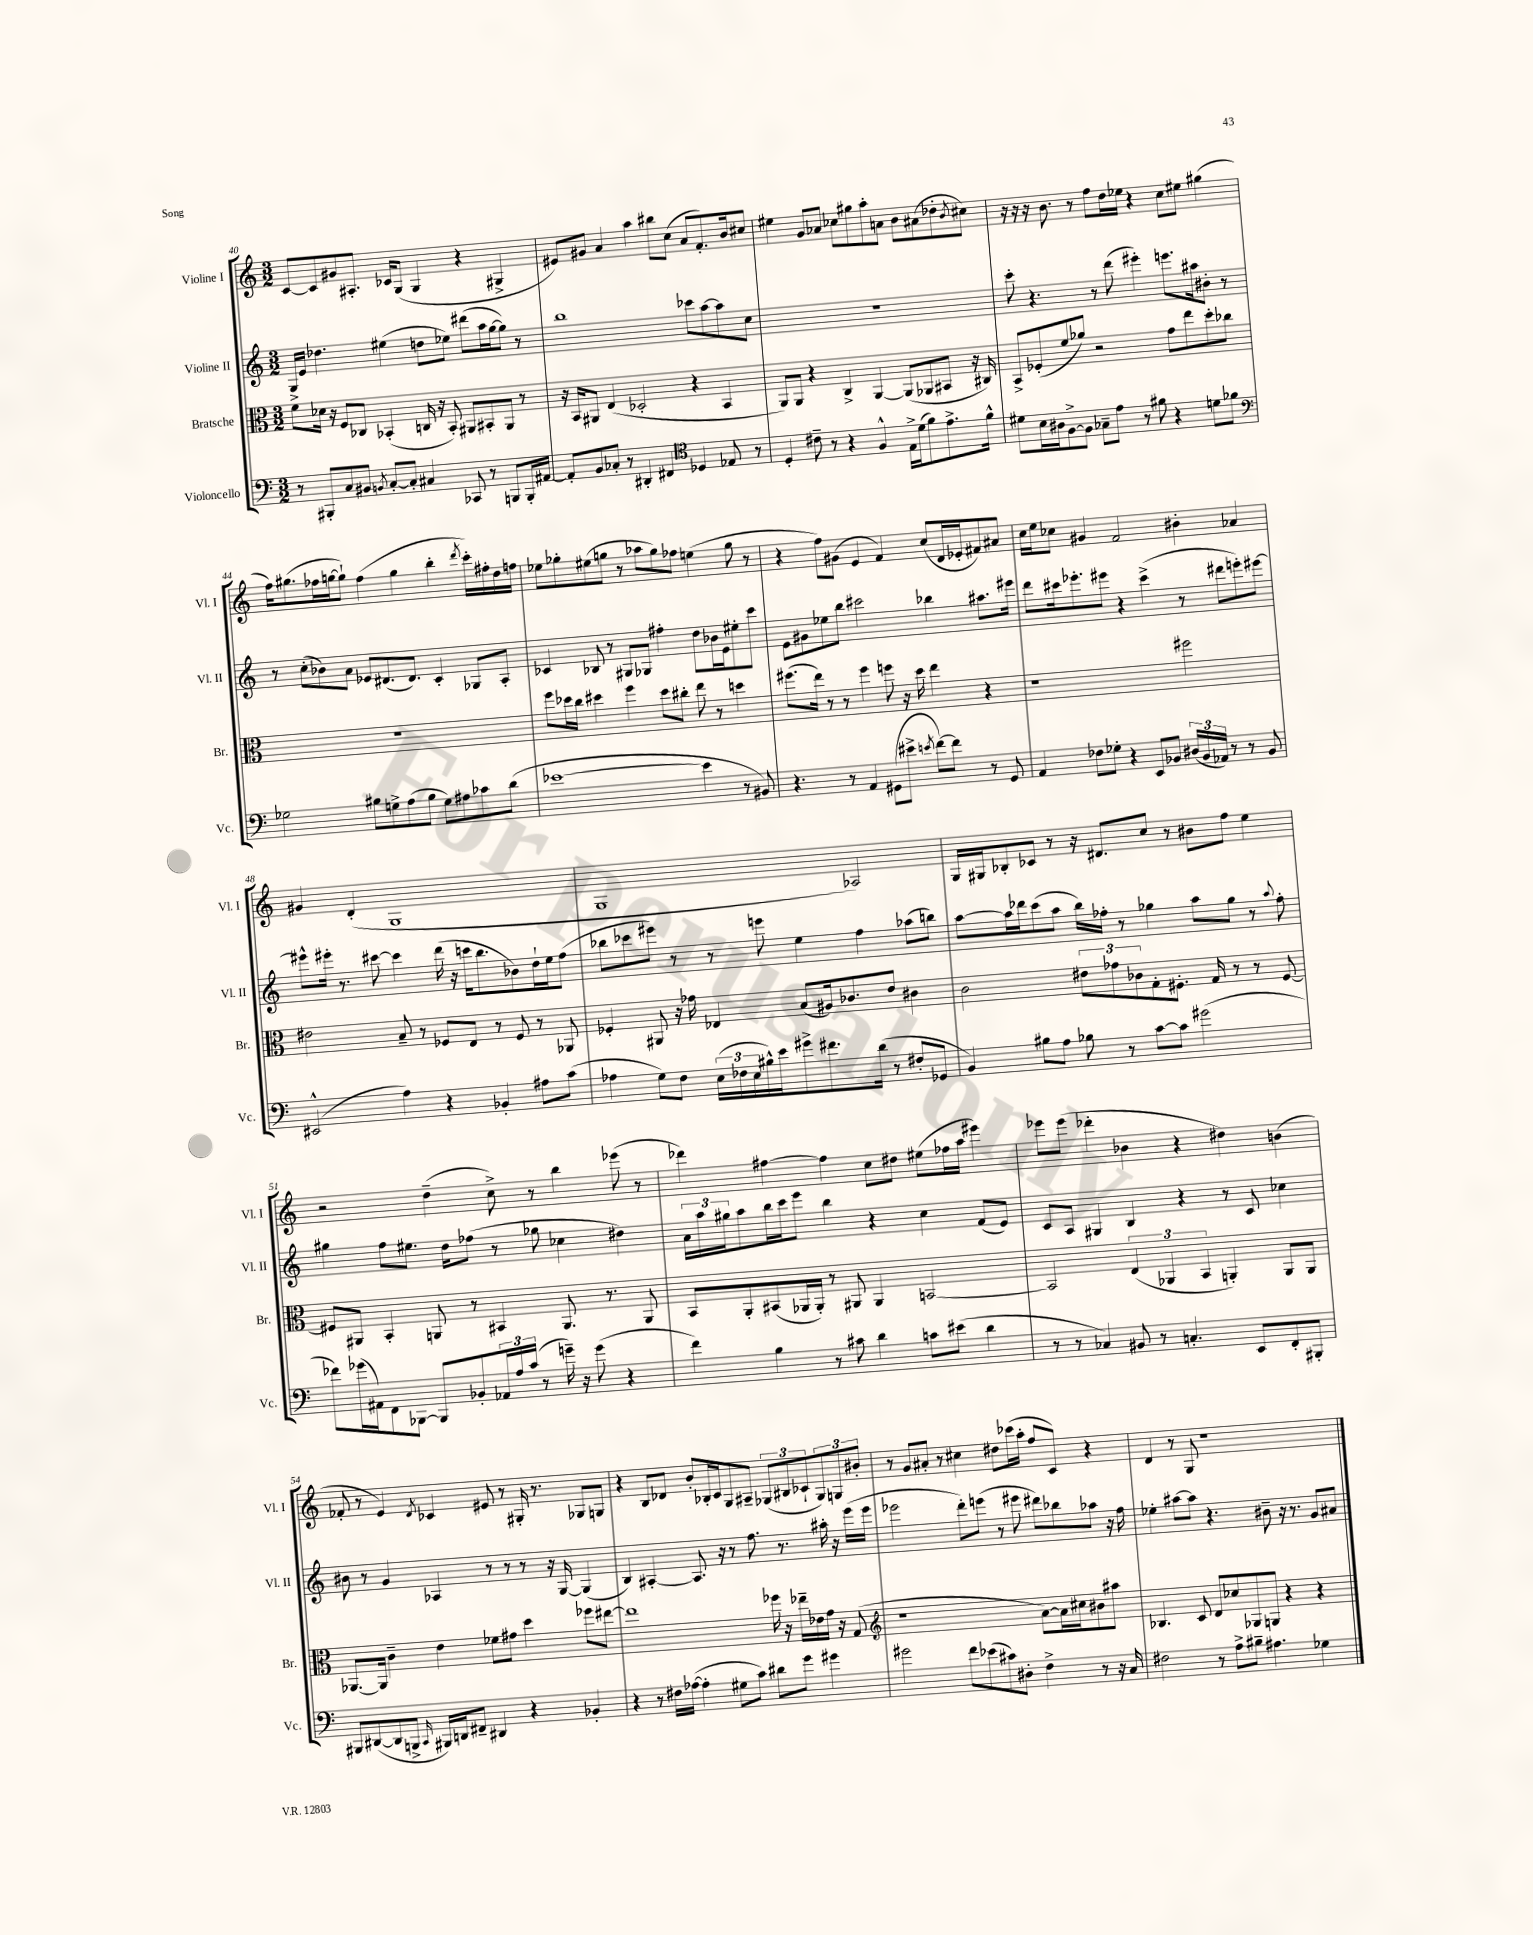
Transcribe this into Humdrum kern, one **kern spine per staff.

**kern	**kern	**kern	**kern
*staff4	*staff3	*staff2	*staff1
*clefF4	*clefC3	*clefG2	*clefG2
*k[]	*k[]	*k[]	*k[]
*M3/2	*M3/2	*M3/2	*M3/2
8r	8f	16G^	[8c
.	.	16e	.
8BBB#'	16d-	4.dd-	8c]
.	16r	.	.
8C	8F	.	8g#
8BB#	8C-	.	8.A#'
8qBB	.	.	.
[8C'	(4BB-'	(4ee#	.
.	.	.	16c-
8C']	.	.	(8G
4C#	16C	8dd	4G
.	16r	.	.
.	8BB-')	8ee-)	.
8CC-	8AA#	(8ddd#	4r
8r	8BB#'	16aa	.
.	.	[16gg	.
8BBB	8AA#	8gg])	4G#^
16BBB'	8r	8r	.
[16AA#	.	.	.
=	=	=	=
8AA#']	16r	1bb	8e#)
.	16BB	.	.
8BB	8AA#	.	8g#
8C-'	(4E	.	4a
8r	.	.	.
4DD#'	2D-'	.	4aa
4FF#	.	.	8bb#
.	.	.	(8cc
*clefC4	*	*	*
4D-	4r	8ccc-	8a
.	.	[8aa	8.f')
8E-	4BB	8aa]	.
.	.	.	16b
8r	.	8cc	8cc#
=	=	=	=
4D'	8AA)	1.r	4ee#
.	8AA	.	.
8c#~	4r	.	8g
8r	.	.	8a-
4r	4C^	.	8cc-
.	.	.	8gg#
4F^^	[4AA	.	8aa'
.	.	.	8a
16E^	(8AA]	.	8b
(16d	.	.	.
8f)	8AA-	.	(8a#
8.e^	8BB#	.	8dd-'
.	.	.	8qb
.	16r	.	8cc#)
16f^^	16C#)	.	.
=	=	=	=
8d#	8BB^	8ccc'	16r
.	.	.	16r
16B	(8F-'	4.r	16r
16A#	.	.	8.b
[8F^	8f	.	.
8F]	8a-)	.	8r
8G-~	2r	8r	8ff
8e	.	(8ddd	16dd
.	.	.	16ee-
8r	.	4eee#')	4r
8f#	.	.	.
4r	8g	8.eee	8cc
.	8ee	.	8ee#
.	.	16aa#	.
8d	8dd'	8b#'	(4gg#
8f-	8cc-	8r	.
=	=	=	=
*clefF4	*	*	*
2G-	1.r	8r	16ff)
.	.	.	(8.gg#
.	.	(8cc'	.
.	.	8b-)	16ff-
.	.	.	[16gg
.	.	8a	8gg`])
8B#	.	8e-	(4ff-
8G^	.	(8.d#	.
(8A	.	.	4gg
.	.	8.d#)	.
8B#	.	.	.
8G)	.	4c'	4bb'
8A#	.	.	.
.	.	.	8qddd
8c-	.	8G-	16ccc')
.	.	.	16ff#'
(8d	.	8A'	16dd
.	.	.	16ff
=	=	=	=
[1e-	8ff	4c-	8ee-
.	16dd-	.	8gg-'
.	16cc	.	.
.	4dd#	8B-	(8ee#
.	.	8r	8gg
.	4ff	8G#	8r
.	.	8G-	8aa-
.	8dd#	4ff#'	8gg)
.	8cc#'	.	8ff-
4e-]	8ee	8dd	(4ee
.	8r	16b-	.
.	.	16e	.
8r	4dd	8ee#'	8gg
8BB#)	.	8ccc	8r
=	=	=	=
4.r	(8.ff#	8e	4r
.	.	8g#	.
.	16ee)	.	.
.	8r	8ee-	8ff)
8r	8r	8bb	(8g#
4AA	4ff#	2ccc#	4e
(8GG#	8ff	.	4f)
8e#^	16r	.	.
.	16dd	.	.
8qe	.	.	.
[8f)	4ee	4bb-	(8cc
8f]	.	.	16d
.	.	.	16e-'
8r	4r	8.aa#	8f#)
8GG#	.	.	8a#
.	.	16eee#	.
=	=	=	=
4AA	1r	8ddd	16cc
.	.	.	16ee
.	.	16ccc#	8cc-
.	.	8.eee-'	.
8F-	.	.	4g#
8G-'	.	8eee#	.
4r	.	4r	2f
8EE	.	(4ccc#^	.
8BB-	.	.	.
(24D#	2ff#	8r	4b#'
24BB-	.	.	.
24AA-)	.	.	.
8r	.	8ddd#	.
8r	.	8eee')	4a-
8BB-	.	[8eee#	.
=	=	=	=
(2EE#^^	2e#	8eee#^^]	4g#
.	.	16eee#'	.
.	.	8.r	.
.	.	.	(4d'
.	.	[8ccc#	.
4A)	8B~	4ccc#]	1G
.	8r	.	.
4r	8F-	(16ddd	.
.	.	16r	.
.	8E	16ccc	.
.	.	8.bb	.
4BB-'	8r	.	.
.	8F-	8b-)	.
8A#	8r	16dd`	.
.	.	16ee	.
(8c	8AA-	(8ff	.
=	=	=	=
4A-	4F-'	8bb-	1G
.	.	8ccc-	.
8G)	8AA#	8eee#)	.
8F	16r	8r	.
.	16g-	.	.
(24E	4E-	8r	.
24F-	.	.	.
24E	.	.	.
16B#^^)	.	8eee	.
16e	.	.	.
8g#^	(8B	4ee	.
8.f#	16A#)	.	.
.	8.c-	.	.
.	.	4ff	2A-)
(16d	.	.	.
8r	8e	.	.
8F#'	4c#	(8aa-	.
8GG-	.	8bb)	.
=	=	=	=
4BB)	2c	[8aa	16G
.	.	.	16G#
.	.	16aa]	8B-'
.	.	16ddd-	.
8B#	.	(8ccc	8c-
8A	.	8aa	8r
8B-	12e#	16bb)	16r
.	.	16ff-'	8.d#
.	12g-	.	.
8r	.	8r	.
.	12c-	.	.
[8c	8G'	4gg-	8cc
8c]	8.F#'	.	8r
(2g#	.	8aa	8b#
.	16G	.	.
.	8r	8gg-	8ff
.	8r	8r	4ee
.	.	8qqaa	.
.	[8F#	8ff-'	.
=	=	=	=
8f-)	8F#]	4gg#	2r
(16g-	8AA#	.	.
16AA#)	.	.	.
8FF	4BB'	8ff	.
[8BBB-	.	8.ee#	.
8BBB-]	8AA	.	(4dd~
.	.	16dd	.
8BB-'	8r	(8ff-	.
24AA-	4BB#	8r	8cc^)
24A	.	.	.
(24c	.	.	.
8r	.	8gg-	8r
16g~)	8.AA	4cc-	4bb
16r	.	.	.
(8g	.	.	.
.	8.r	.	.
4r	.	4dd#)	(8eee-
.	8AA	.	8r
=	=	=	=
4f)	8BB	24a	4ddd-)
.	.	24aa	.
.	.	24gg#	.
.	8AA'	8aa	.
4B	(8BB#	16bb	[4ff#
.	.	16ccc	.
.	16AA-	8eee	.
.	16AA-')	.	.
8r	8r	4bb	4ff#]
8c#	8AA#	.	.
4d	4AA#	4r	8cc
.	.	.	8dd#
8c	[2BB	4cc	(8ee#
(8e#	.	.	16ff-
.	.	.	16aa
4d	.	(8f	4eee#)
.	.	8e)	.
=	=	=	=
8r	2BB]	8c	8eee-
8r	.	8A	(8eee-
4C-)	.	4G#	4ddd-'
8BB#	(6E	4B	4b-
8r	.	.	.
.	6AA-	.	.
4.C'	.	4r	4r
.	6BB	.	.
.	4AA')	8r	4dd#)
8EE	.	8c	.
8FF'	8AA	4cc-	(4b
8BBB#'	8AA	.	.
=	=	=	=
8BBB#	[8.AA-	8b#	8f-'
([8DD#	.	8r	8r
.	16AA-]	.	.
8DD#]	4c~	4g	4e)
8BBB^	.	.	.
16qqCC	.	.	8qd
16BBB#)	4e	4A-	4c-
16DD	.	.	.
8FF#~	.	.	.
4DD#	8f-	8r	8e#
.	8g#	8r	8r
4r	4dd	8r	16G#'
.	.	.	8.r
.	.	16r	.
.	.	[16G	.
4BB-'	8ff-	(4G]	8G-
.	[8ee#	.	8G
=	=	=	=
4r	1ee#]	4B)	4r
8r	.	[4A#'	8B
16F#	.	.	8d-
([16A-	.	.	.
4A-']	.	8.A#]	8b'
.	.	.	16B-'
.	.	16r	16c
8G#	.	8r	8G
8c)	.	8.ff	8A#~
8d#	16ff-	.	(12G-
.	16r	8.r	.
.	.	.	12B#
8g	16ee-~	.	.
.	.	.	12c-`
.	16e-	.	.
4g#	16g	16aa#'	12G-)
.	16r	16r	.
.	.	.	12G
.	(8G	(16eee	.
.	.	.	12b#'
.	.	16eee	.
=	=	=	=
*	*clefG2	*	*
2g#	1r	2eee-	8r
.	.	.	8g
.	.	.	8a#'
.	.	.	8r
8f	.	8ddd')	4cc#
(8e-	.	(8eee	.
8c#)	.	8r	8dd#
8D#'	.	8eee#	(16ccc-
.	.	.	16aa'
4F^	[8a)	8ddd#)	8ff
.	16a]	8bb-	8c)
.	16cc#	.	.
8r	8b#	8aa-	4r
16r	8aa#	16r	.
16C	.	16ff	.
=	=	=	=
2F#	4.B-	4ee-'	4d
.	.	[8aa#	8r
.	8c	8aa#]	8G
8r	8d	4.r	1r
8A^	8cc-	.	.
8B#~	8G-	.	.
4.A#	8G	8b#~	.
.	4r	16r	.
.	.	8.r	.
4G-	4r	8g	.
.	.	8a#	.
==	==	==	==
*-	*-	*-	*-
